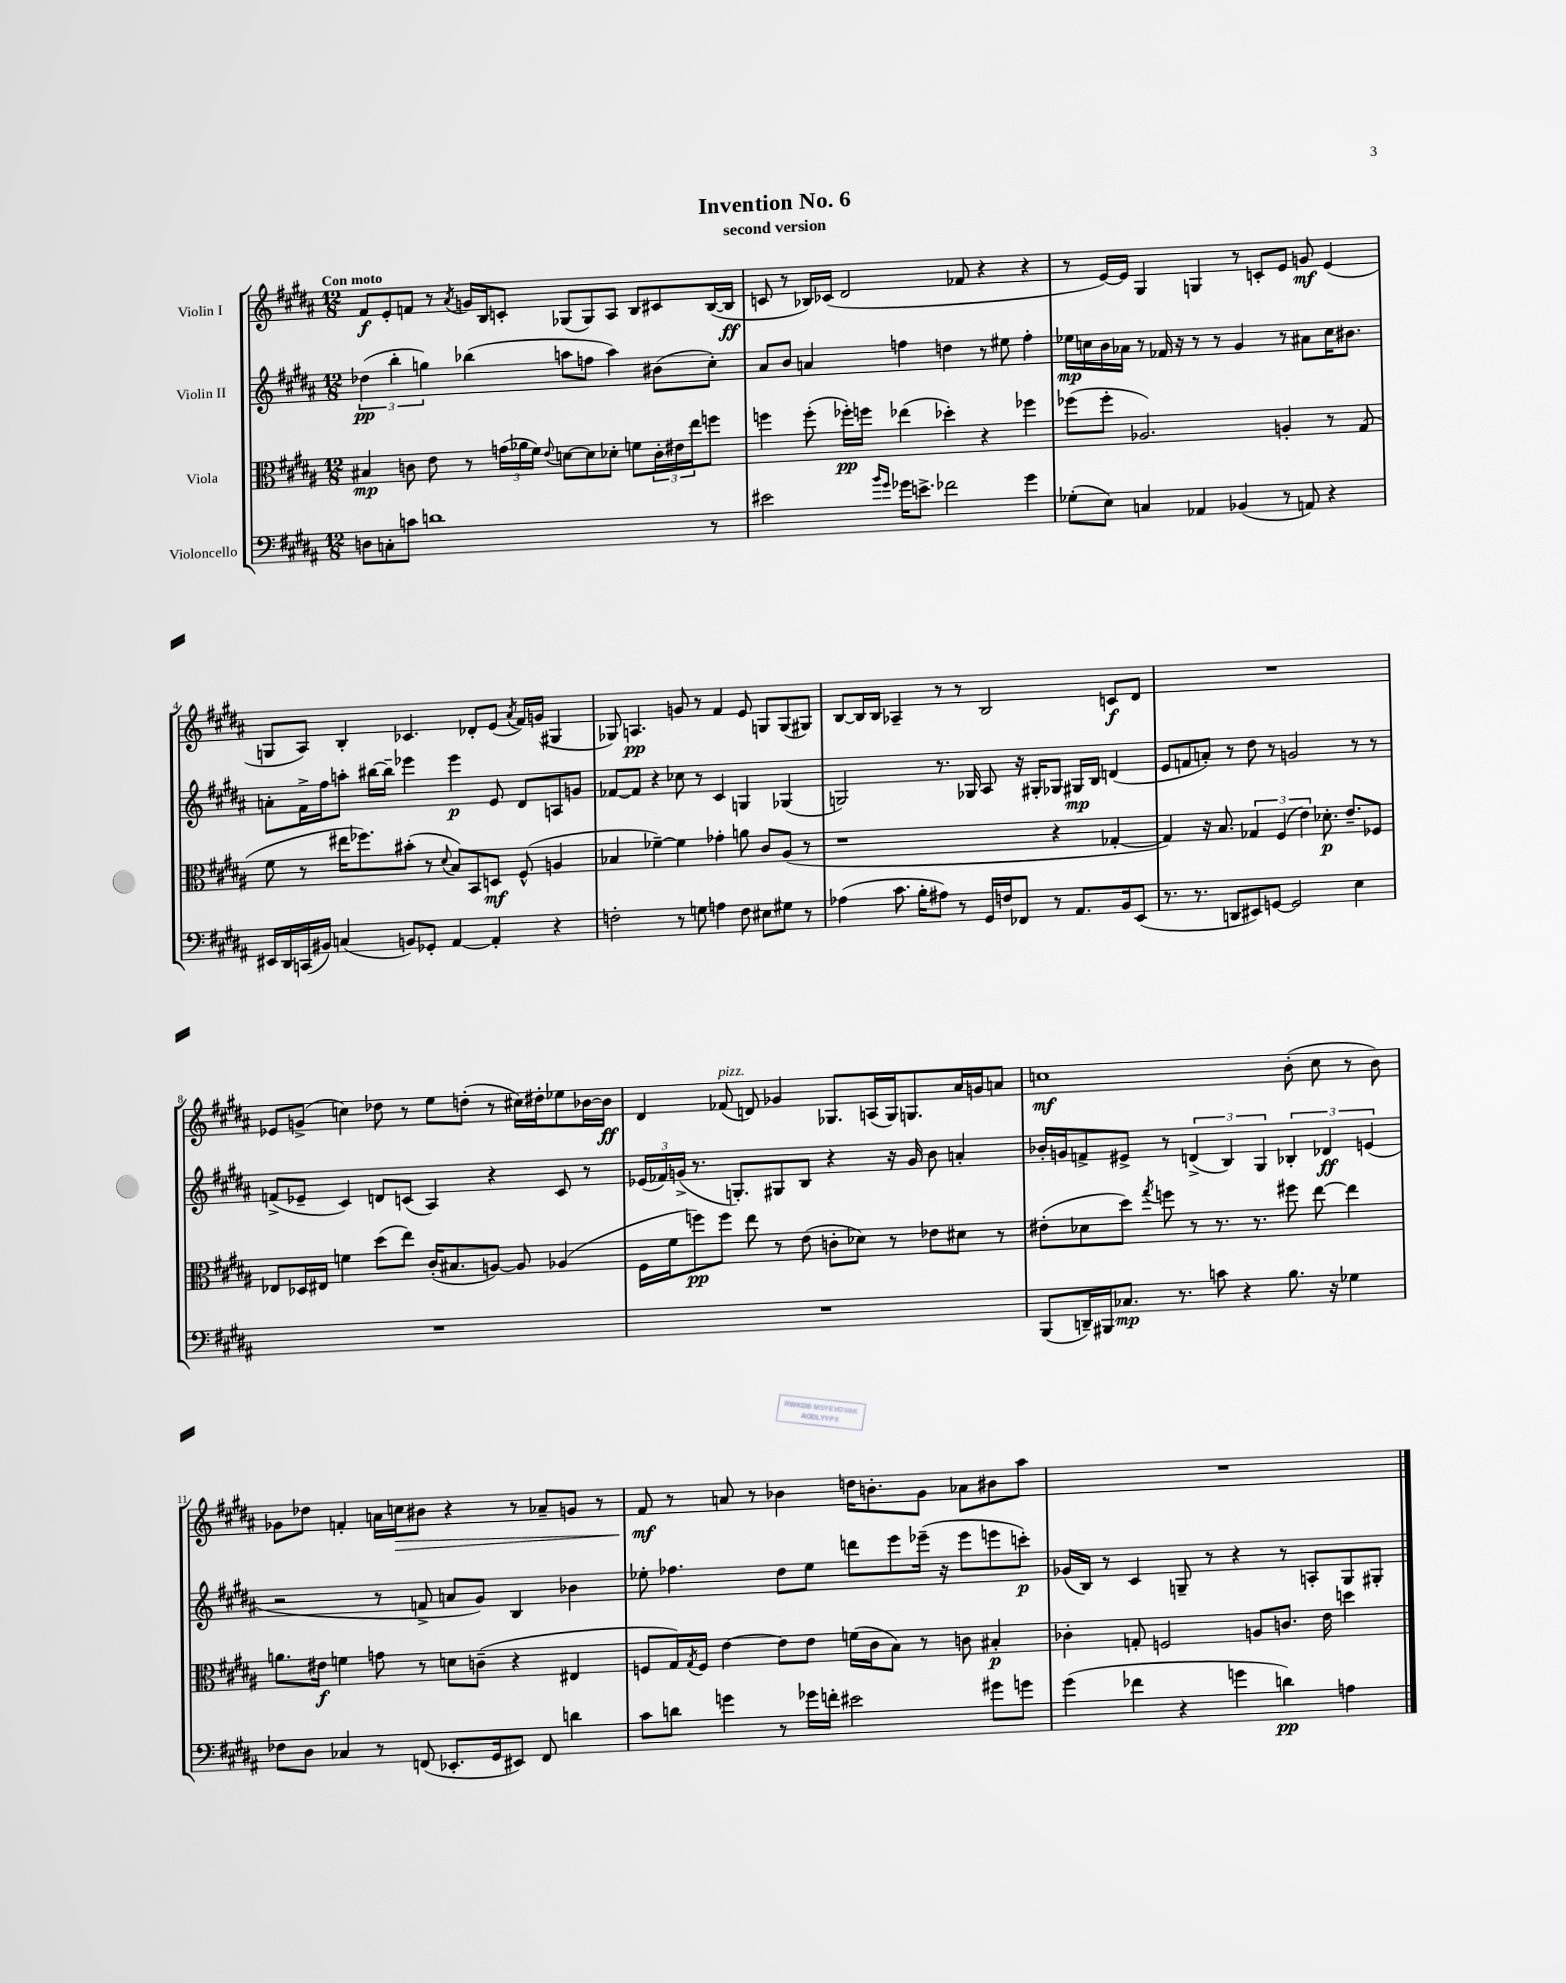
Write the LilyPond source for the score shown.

\header { title = "Invention No. 6" subtitle = "second version" }
<<
\new StaffGroup <<
\new Staff = "s0" \with { instrumentName = "Violin I" } {
    \clef treble \key b \major \numericTimeSignature \time 12/8 \tempo "Con moto"
    fis'8\f e'8-. f'8 r8 \acciaccatura { ais'8 } g'16 b16 c'8-. ges8( ges8) ais8 b8 cis'8 b16~( b16\ff |
    c'8 r8 bes16) ces'16( dis'2 fes'8 r4 r4 |
    r8 e'16~) e'16 gis4 g4 r8 c'8-. e'8 g'8\mf e'4( |
    g8 ais8) b4-. ces'4. des'8-. e'8( \acciaccatura { ais'8 } fis'16) g'16( gis4 |
    ges8) a4.\pp g'8 r8 fis'4 e'8 g8 g8( gis8) |
    b8~ b16 b16 aes4-- r8 r8 b2 c'8\f dis'8 |
    R1. |
    ees'8 g'8->( c''4) des''8 r8 e''8 d''8-.( r8 cis''16) dis''16-. ees''8 bes'16~ bes'16\ff |
    dis'4 fes'8^\markup { \italic "pizz." }( d'8) ges'4 ges8. a16( ges16) g8. ais'16 g'16 a'8 |
    c''1\mf b'8-.( c''8 r8 b'8) |
    ges'8 des''8 f'4-. a'16 c''16\> bis'8 r4 r8 aes'8-- g'8 r8 |
    fis'8\mf\! r8 a'8 r8 bes'4 d''16 b'8.-. gis'8 aes'8 bis'8 ais''8 |
    R1. \bar "|." |
}
\new Staff = "s1" \with { instrumentName = "Violin II" } {
    \clef treble \key b \major \numericTimeSignature \time 12/8
    \tuplet 3/2 { des''4\pp( b''4-. g''4) } bes''4( a''8 f''8 a''4) bis'8( cis''8-.) |
    ais'8 b'8 a'4 f''4 d''4 r8 eis''8 f''4-. |
    ees''16\mp c''16 b'16 aes'16 r8 fes'16 r16 r8 r8 gis'4 r8 ais'8 c''16 bis'8. |
    a'8-. fis'16-> fis''16 a''8-. bis''16~ bis''16-- ees'''4 ees'''4\p e'8 dis'8 a8 g'8 |
    fes'8~ fes'8 r4 ces''8 r8 cis'4 g4 ges4( |
    g2) r8. ges16 ais8 r16 gis16-. ges8 gis16\mp b16 d'4( |
    e'8 f'8 a'8-.) r8 dis''8 r8 g'2 r8 r8 |
    f'8->( ees'8-- cis'4) d'8 c'8( ais4) r4 c'8 r8 |
    \tuplet 3/2 { ees'16( fes'16) g'16->( } r8. g8.-.) gis8 b8 r4 r16 g'16 b'8 a'4-. |
    bes'16-. g'16 f'8-> eis'8-> r8 \tuplet 3/2 { d'4->( b4) gis4 } \tuplet 3/2 { bes4-. des'4\ff e'4( } |
    r2 r8 f'8-> a'8 gis'8) b4 bes'4 |
    ees''8-. fes''4. dis''8 ees''8 d'''8 e'''8 ees'''16--( r16 ees'''8 e'''8 c'''8-.\p) |
    ges'16( b16) r8 cis'4 g8-- r8 r4 r8 a8-. g8 gis8-. \bar "|." |
}
\new Staff = "s2" \with { instrumentName = "Viola" } {
    \clef alto \key b \major \numericTimeSignature \time 12/8
    bis4\mp c'8 e'8 r8 \tuplet 3/2 { g'16( aes'16 fis'16) } \appoggiatura { e'8 } d'8~ d'8 des'8-. f'8 \tuplet 3/2 { c'16-. eis'16 e''16 } f''8 |
    f''4 f''8-.( fes''16-.\pp) f''16 ees''4( des''4-.) r4 fes''4 |
    fes''8( fes''8-. aes2.) a4-. r8 gis8( |
    fis'8 r8 eis''16 fes''8.) bis'8-.( r8 \appoggiatura { dis'8 } b8) b,8 d8\mf fis8-^( a4 |
    bes4 fes'4~--) fes'4 ges'4-. a'8 cis'8 ais8( r8 |
    r1 r4 ges4~-. |
    ges4) r16 b8. \tuplet 3/2 { ges4 fis4( e'4) } des'8.-.\p e'8.-- fes8 |
    ees8 des16 eis16 f'4 dis''8( e''8) cis'16-.( bis8. a8~) a8 aes4( |
    fis16 fis'16 f''8\pp) f''8 e''8 r8 e'8( c'8-. des'8) r8 ees'8 dis'8 r8 |
    eis'8-.( des'8 dis''8) \acciaccatura { gis''8 } f''8 r8 r8. r8. fis''8 e''8~ e''4 |
    a'8. eis'16\f f'4 g'8 r8 d'8 c'8--( r4 eis4 |
    f8 gis16) \acciaccatura { gis8 } f16 e'4~ e'8 e'8 f'16( cis'16 b8) r8 c'8 bis4-.\p |
    ces'4-. g8-. f2 a8 c'8. e'16 d''4 \bar "|." |
}
\new Staff = "s3" \with { instrumentName = "Violoncello" } {
    \clef bass \key b \major \numericTimeSignature \time 12/8
    d8 c8-. c'8 d'1 r8 |
    eis'2 \grace { b'16 gis'16 } ges'16 e'8.-> fes'2 ges'4 |
    ges8-.( e8) c4 aes,4 bes,4( r8 a,8) r4 |
    eis,16 dis,16 c,16( bis,16) c4( b,8) ges,8-. ais,4~ ais,4-. r4 |
    f2-. r8 g8 a4 f8 eis8 gis8 r8 |
    aes4( cis'8. b16-. ais8) r8 gis,16 f16 fes,8 r8 ais,8. b,16 e,8( |
    r8. r8. d,8 eis,8) g,8~ g,2 e4 |
    R1. |
    R1. |
    b,,8( d,16--) bis,,16 ces8.\mp r8. c'8 r4 b8. r16 ges4 |
    fes8 dis8 ces4 r8 f,8( ees,8.-. gis,16 eis,8) f,8 d'4 |
    cis'8 d'8 g'4 r8 ges'16 f'16-. eis'2 gis'8 g'8 |
    gis'4( fes'4 r4 g'4 d'4\pp) a4 \bar "|." |
}
>>
>>
